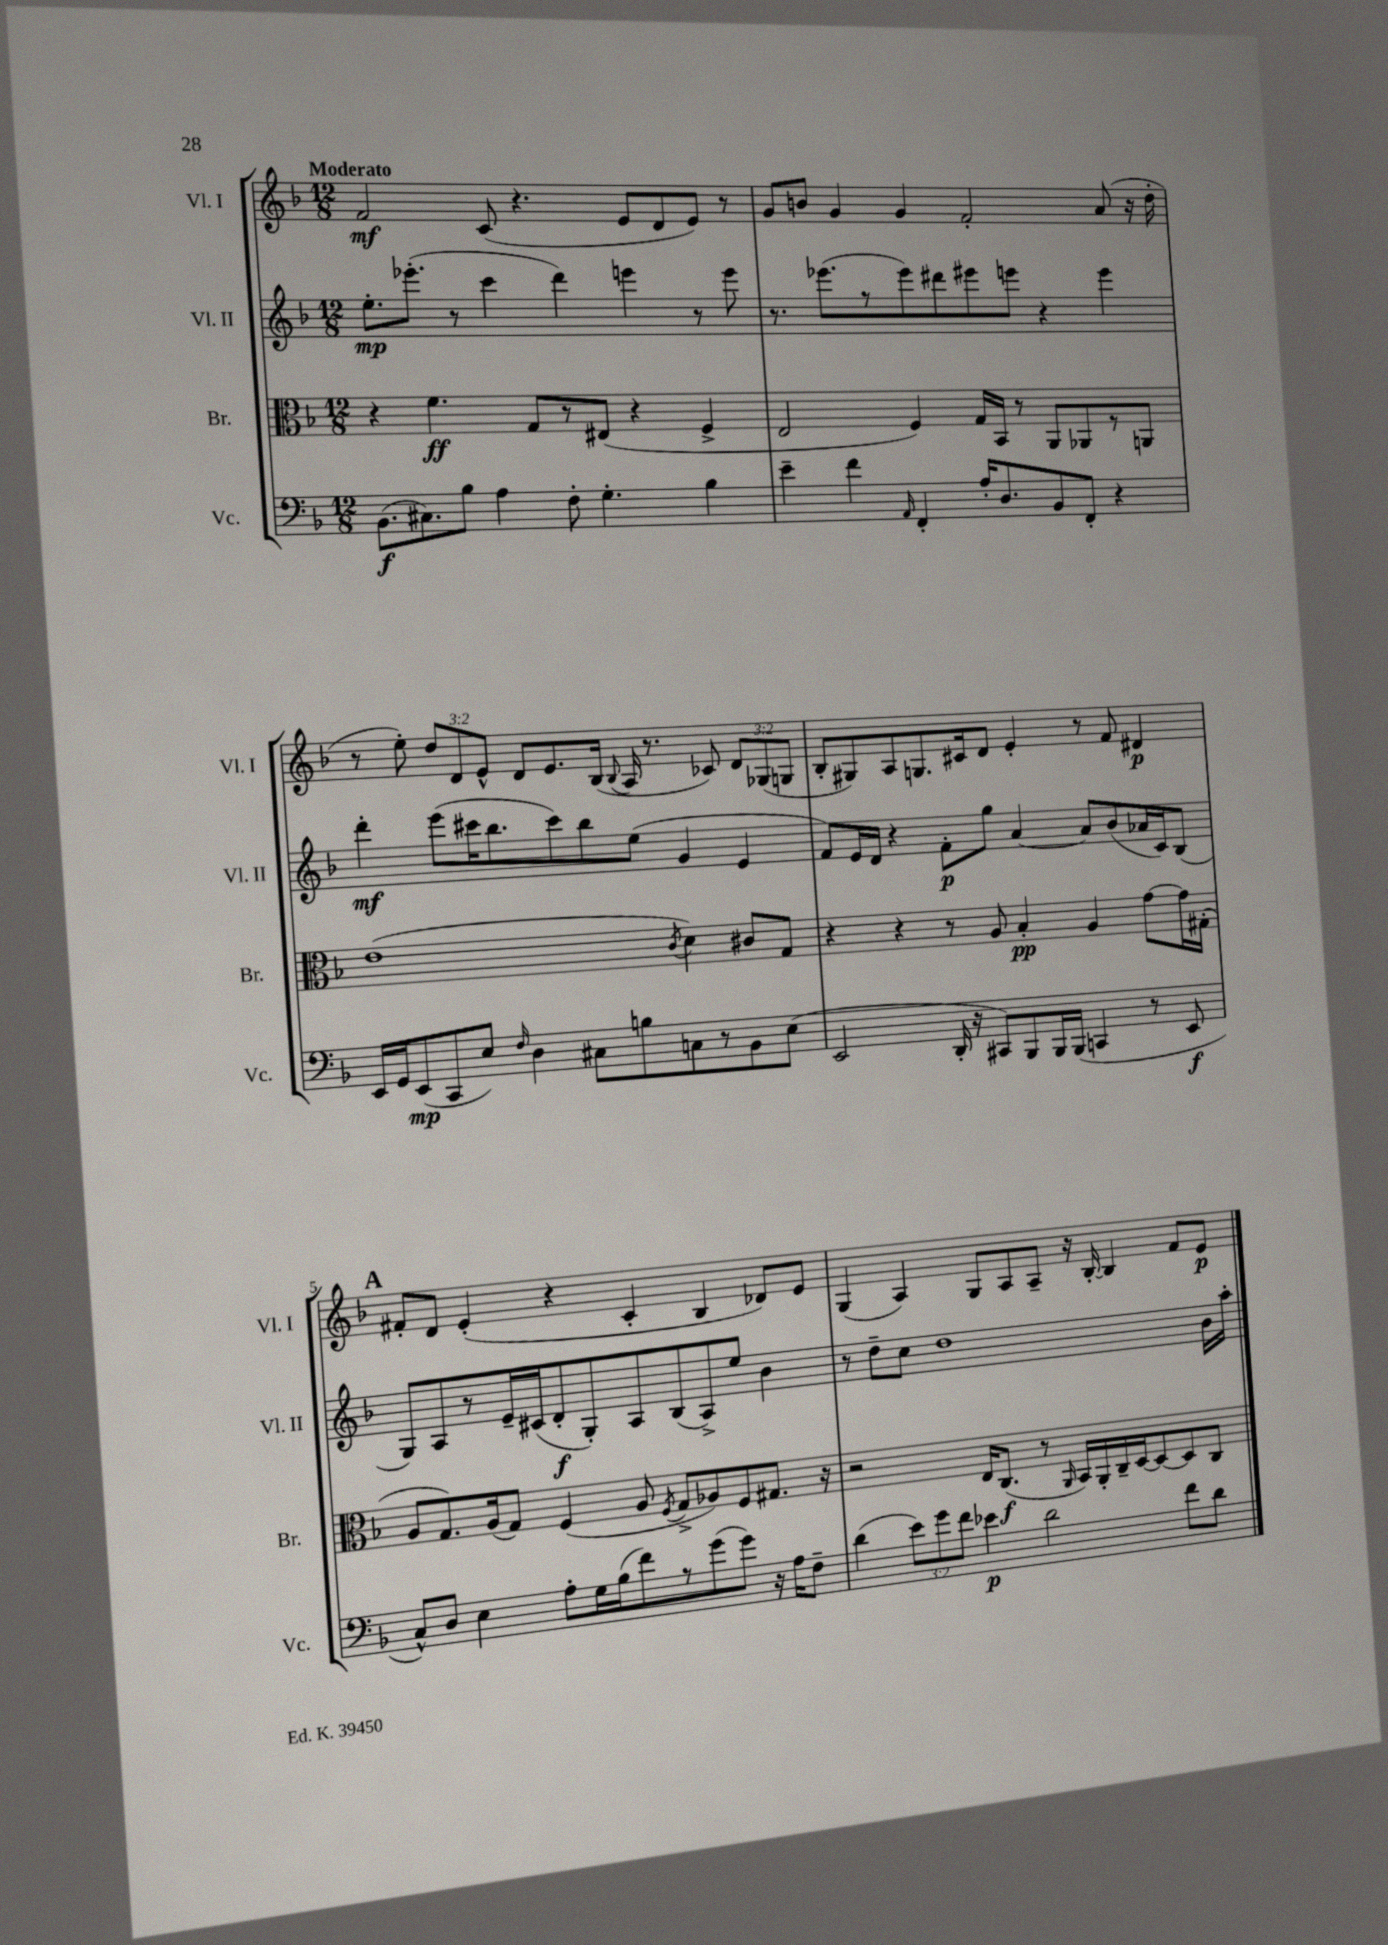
<<
\new StaffGroup <<
\new Staff = "s0" \with { instrumentName = "Vl. I" shortInstrumentName = "Vl. I" } {
    \clef treble \key f \major \numericTimeSignature \time 12/8 \override Staff.TupletNumber.text = #tuplet-number::calc-fraction-text \tempo "Moderato"
    \autoBeamOff f'2\mf c'8( r4. e'8[ d'8 e'8]) r8 |
    g'8[ b'8] g'4 g'4 f'2-. a'8( r16 d''16-. |
    r8 e''8-.) \tuplet 3/2 { d''8[ d'8 e'8]-^ } d'8[ e'8. bes16]( \appoggiatura { bes8 } a16 r8. ces'8) \tuplet 3/2 { d'8[ ges8( g8] } |
    bes8[-. gis8) a8 g8. cis'16 d'8] e'4-. r8 f'8 dis'4\p |
    \mark \markup { \bold "A" } fis'8[-. d'8] e'4-.( r4 c'4-. bes4 des'8[) e'8] |
    g4( a4) g8[ a8 a8]-- r16 bes16~-. bes4 f'8[ e'8]\p \bar "|." |
}
\new Staff = "s1" \with { instrumentName = "Vl. II" shortInstrumentName = "Vl. II" } {
    \clef treble \key f \major \numericTimeSignature \time 12/8
    \autoBeamOff e''8.[-.\mp ees'''8.]-.( r8 c'''4 d'''4) e'''4 r8 e'''8 |
    r8. ees'''8.[( r8 ees'''8) dis'''8 eis'''8 e'''8] r4 e'''4 |
    d'''4-.\mf e'''8[( cis'''16 bes''8. cis'''8) bes''8 e''8]( g'4 e'4 |
    f'8[) e'16 d'16] r4 f'8[-.\p g''8] a'4~ a'8[ bes'8( aes'16 c'16) bes8]( |
    \mark \markup { \bold "A" } g8[) a8 r8 e'16-- cis'16( d'8-.\f g8-.) a8 bes8( a8->) e''8] bes'4 |
    r8 d''8[-- c''8] d''1 bes'16[ a''16]-. \bar "|." |
}
\new Staff = "s2" \with { instrumentName = "Br." shortInstrumentName = "Br." } {
    \clef alto \key f \major \numericTimeSignature \time 12/8
    \autoBeamOff r4 f'4.\ff g8[ r8 eis8]( r4 f4-> |
    e2 f4) g16[ bes,16] r8 a,8[ aes,8 r8 a,8] |
    e'1( \acciaccatura { c'8 } d'4) cis'8[ g8] |
    r4 r4 r8 a8 bes4-.\pp a4 g'8[~ g'16 gis16]-.( |
    \mark \markup { \bold "A" } a8[ g8.) a16( g8]) f4( a8 \acciaccatura { f8 } g8[-> aes8) f8 gis8.] r16 |
    r2 e16[ c8.]\f( r8 \grace { a,16 } bes,16[) a,16-. c16-- d16~ d8~ d8 c8] \bar "|." |
}
\new Staff = "s3" \with { instrumentName = "Vc." shortInstrumentName = "Vc." } {
    \clef bass \key f \major \numericTimeSignature \time 12/8 \override Staff.TupletNumber.text = #tuplet-number::calc-fraction-text
    \autoBeamOff bes,8.[\f( cis8.) bes8] a4 f8-. g4.-. bes4 |
    e'4-- f'4 \grace { a,16 } f,4-. a16[-. d8. bes,8 f,8]-. r4 |
    e,16[ g,16 e,8\mp( c,8 e8]) \grace { f16 } d4 cis8[ b8 c8 r8 bes,8 e8]( |
    e,2 d,16-. r16 cis,8[) bes,,8 bes,,16 bes,,16]( c,4 r8 e,8\f |
    \mark \markup { \bold "A" } c8[-^) d8] e4 a8[-. g16 bes16( f'8) r8 g'8( g'8]) r16 a16[ f8]-- |
    d'4( \tuplet 3/2 { e'8[) g'8 f'8] } ees'4\p d'2 f'8[ d'8] \bar "|." |
}
>>
>>
\layout { \context { \Score \override BarNumber.break-visibility = ##(#f #t #t) barNumberVisibility = #(every-nth-bar-number-visible 5) } }
